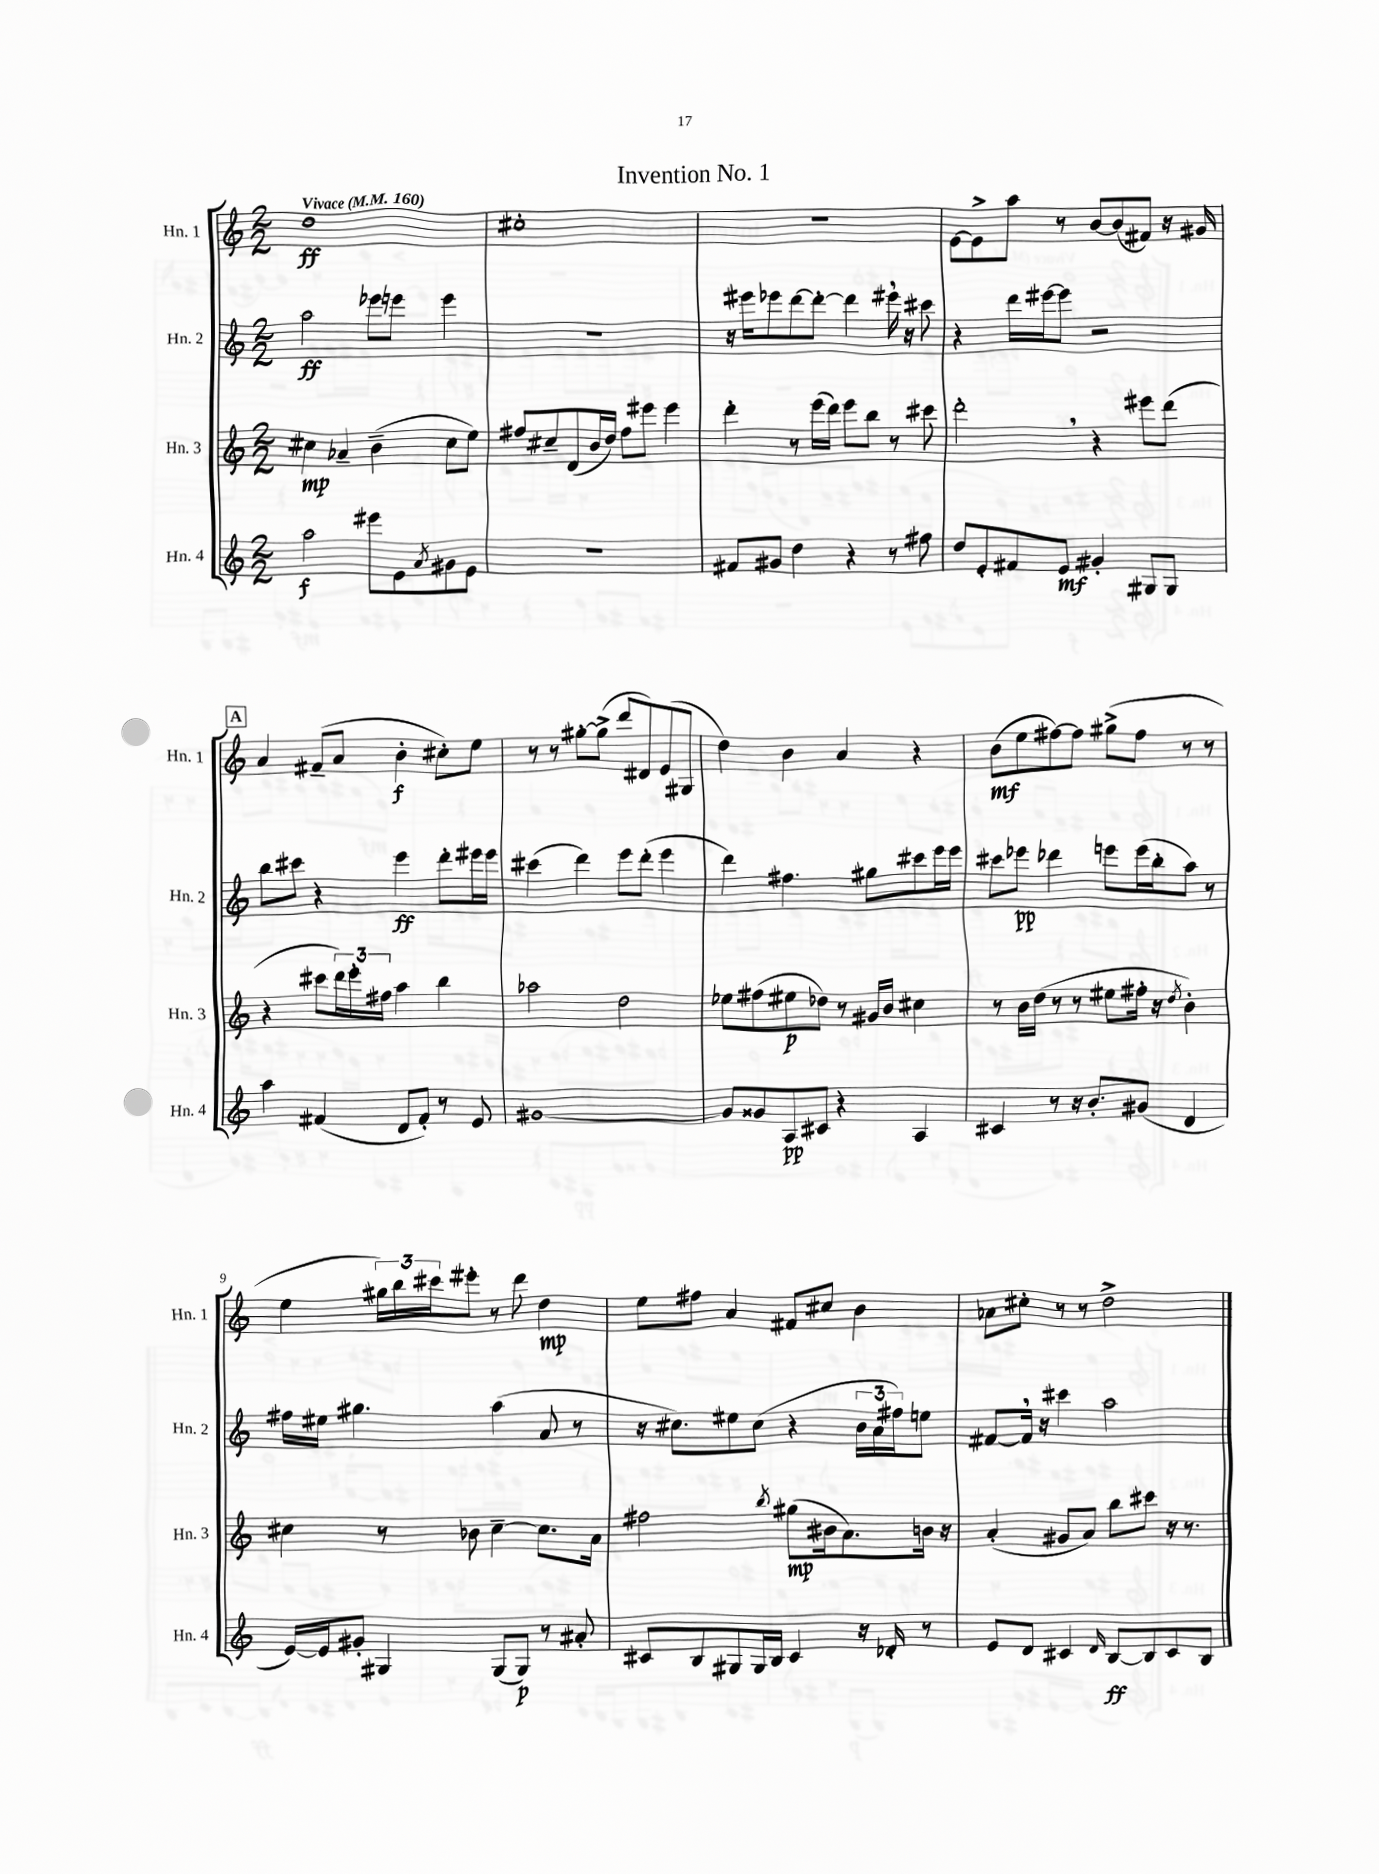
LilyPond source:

\header { title = "Invention No. 1" }
<<
\new StaffGroup <<
\new Staff = "s0" \with { instrumentName = "Hn. 1" shortInstrumentName = "Hn. 1" } {
    \clef treble \key c \major \numericTimeSignature \time 2/2 \tempo "Vivace" 4 = 160
    d''1\ff |
    cis''1-. |
    R1 |
    e'8~ e'8-> a''8 r8 b'8~ b'8( fis'8) r16 gis'16 |
    \mark \markup { \box "A" } a'4 fis'8--( a'8 b'4-.\f cis''8-.) e''8 |
    r8 r8 gis''8~-. gis''8->( d'''8 dis'8) e'8( gis8 |
    d''4) b'4 a'4 r4 |
    b'8\mf( e''8 fis''8~) fis''8 gis''8->( fis''8 r8 r8 |
    e''4 \tuplet 3/2 { gis''16) b''16 cis'''16 } eis'''8-. r8 d'''8 d''4\mp |
    e''8 fis''8 a'4 fis'8 cis''8 b'4 |
    aes'8 cis''8-. r8 r8 d''2-> \bar "|." |
}
\new Staff = "s1" \with { instrumentName = "Hn. 2" shortInstrumentName = "Hn. 2" } {
    \clef treble \key c \major \numericTimeSignature \time 2/2
    a''2\ff ees'''8 e'''8 e'''4 |
    r1 |
    r16 eis'''16 ees'''8 d'''8~ d'''8~-. d'''4 eis'''16 \breathe r16 cis'''8 |
    r4 d'''16 eis'''16~ eis'''8 r2 |
    \mark \markup { \box "A" } b''8 cis'''8 r4 e'''4\ff d'''8-. eis'''16 eis'''16 |
    cis'''4( d'''4) e'''8 d'''8-.( e'''4 |
    d'''4) fis''4. gis''8 cis'''8 e'''16 e'''16 |
    cis'''8 ees'''8\pp des'''4 e'''8 e'''16( b''16-. a''8) r8 |
    fis''16 eis''16 gis''4. a''4( a'8 r8 |
    r16 cis''8.) eis''8 cis''8( r4 \tuplet 3/2 { b'16 a'16 fis''16) } e''8 |
    fis'8~ fis'16 \breathe r16 cis'''4 a''2 \bar "|." |
}
\new Staff = "s2" \with { instrumentName = "Hn. 3" shortInstrumentName = "Hn. 3" } {
    \clef treble \key c \major \numericTimeSignature \time 2/2
    cis''4\mp aes'4-- b'4--( cis''8 e''8) |
    fis''8 cis''8-- d'8( b'16 d''16) fis''8 eis'''8 eis'''4 |
    d'''4-. r8 e'''16( d'''16) e'''8 b''8 r8 cis'''8 |
    d'''2-. \breathe r4 eis'''8 d'''8( |
    \mark \markup { \box "A" } r4 cis'''8 \tuplet 3/2 { d'''16) e'''16-. fis''16 } a''4 b''4 |
    aes''2 d''2 |
    ees''8 fis''8( eis''8\p des''8) r8 gis'16 b'16 cis''4 |
    r8 b'16 d''16( r8 r8 eis''8 fis''16-. r16 \acciaccatura { d''8 } b'4-.) |
    cis''4 r8 bes'8 cis''4~-- cis''8. a'16 |
    fis''2 \acciaccatura { b''8 } gis''8\mp( bis'16 a'8.) b'16 r16 |
    a'4-.( gis'8 a'8) b''8 cis'''8 r16 r8. \bar "|." |
}
\new Staff = "s3" \with { instrumentName = "Hn. 4" shortInstrumentName = "Hn. 4" } {
    \clef treble \key c \major \numericTimeSignature \time 2/2
    a''2\f eis'''8 e'8 \acciaccatura { a'8 } gis'8 e'8 |
    R1 |
    fis'8 gis'8 d''4 r4 r8 fis''8 |
    d''8 e'8-. fis'8 e'8\mf gis'4-. gis8 gis8 |
    \mark \markup { \box "A" } a''4 fis'4( d'8 fis'8-.) r8 e'8 |
    gis'1~ |
    gis'8 gisis'8 a8\pp cis'8 r4 a4 |
    cis'4 r8 r16 b'8.-. gis'8( d'4 |
    e'16~) e'16 gis'8-. gis4 gis8( gis8\p) r8 ais'8-. |
    cis'8 b8 gis8 gis16 b16 cis'4 r16 des'16-. r8 |
    e'8 d'8 cis'4 \grace { d'16 } b8~\ff b8 cis'8 b8 \bar "|." |
}
>>
>>
